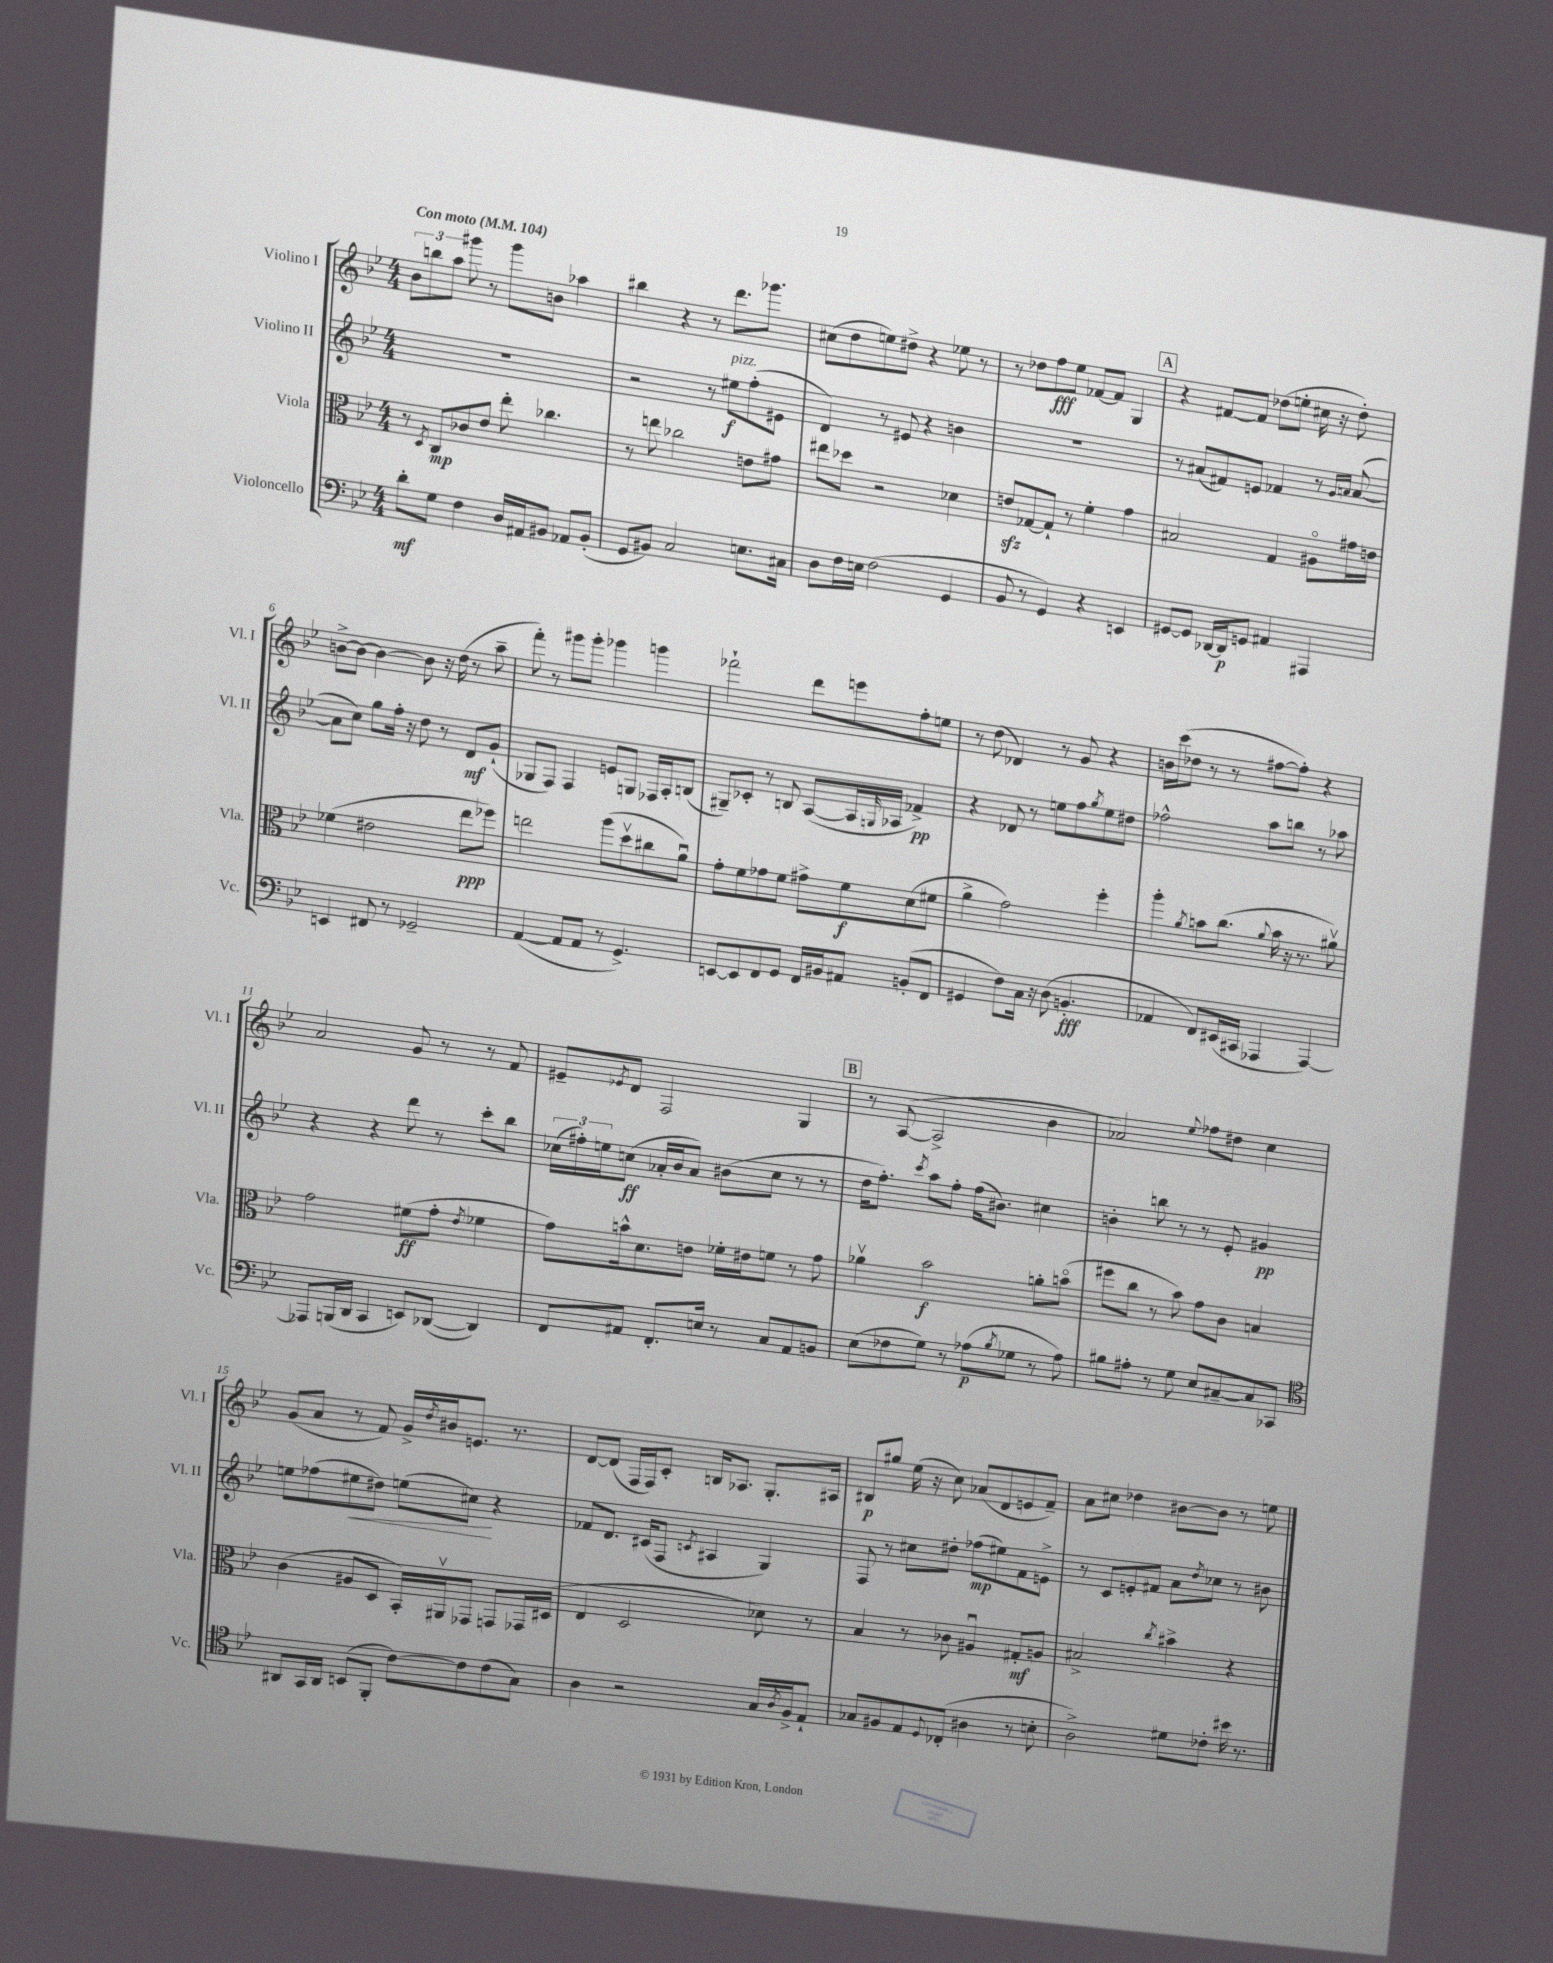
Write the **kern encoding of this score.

**kern	**kern	**kern	**kern
*staff4	*staff3	*staff2	*staff1
*clefF4	*clefC3	*clefG2	*clefG2
*k[b-e-]	*k[b-e-]	*k[b-e-]	*k[b-e-]
*M4/4	*M4/4	*M4/4	*M4/4
*MM104	*MM104	*MM104	*MM104
8d'\L	8r	1r	12b-\L
.	.	.	12bb\
.	8qD/	.	.
8G\J	8C/L	.	.
.	.	.	12aa\J
4F\	8c-/	.	8ggg#\
.	8e-/J	.	8r
16D/LL	8ee-'\	.	8ggg#\L
16AA#/J	.	.	.
8BB#/J	4.cc-\	.	8b\J
8AA-/L	.	.	4aa-\
(8BB#'/J	.	.	.
=	=	=	=
8GG/L	8r	2r	4bb#\
8BB#/J)	8ee\	.	.
2C/	2cc-\	.	4r
.	.	8r	8r
.	.	8ee#\L	8.ddd\L
8.E\L	8e\L	(8ff'\	.
.	.	.	8.ggg-\J
.	8g#\J	8e#\J	.
16C#\Jk	.	.	.
=	=	=	=
8D\L	8ee#\L	4d/)	(8cc#\L
16F\L	8dd-\J	.	8dd\
16E\JJ	.	.	.
(2F\	2r	8r	8ee\)
.	.	8e#/	8dd#^\J
.	.	4r	4r
4GG/	4d-\	4b\	8ee-\
.	.	.	8r
=	=	=	=
8BB-/	8e/L	1r	8r
8r	[8G-/	.	8dd-\L
4GG/)	8G-`/]J	.	8ff\
.	8r	.	8ee-\J
4r	4f'\	.	[8f-/L
.	.	.	8f-/]J
4EE/	4g\	.	4G/
=	=	=	=
[8GG#/L	2B#/	8r	4r
8GG#/]J	.	(8a#/L	.
[16DD-/LL	.	8f#/)	[8f#/L
16DD-/]J	.	.	.
8GG/J	.	8e/J	8f#/]J
4AA#/	4G/	4f-/	(8dd-\L
.	.	.	8ee'\J
4AAA#/	8A#o\L	8r	16cc#\
.	.	.	16r
.	.	16qqg/LL	.
.	.	16qqa/JJ	.
.	16g#\L	([8a/	8dd-'\)
.	16e\JJ	.	.
=	=	=	=
4EE/	(4f-\	8a\]L	[8b^\L
.	.	8cc\J)	8b\_J
8FF#/	2e#\	8gg\L	4b\_
8r	.	16ff'\Jk	.
.	.	16r	.
2GG-~/	.	8dd\	8b\]
.	.	8r	16r
.	.	.	(16dd\
.	8ee-\L	8d/L	8r
.	8ff-\J)	(8g`/J	8aa~\
=	=	=	=
([4AA/	2ee\	8G-/L	8fff'\)
.	.	8F/J)	8r
8AA/]L	.	4F/	8ggg#\L
8AA/J	.	.	8ggg#'\J
8r	(8aa\L	8e/L	4ggg-\
4.GG^/)	8ddv\	8G/J	.
.	8cc#\	16F-/LL	4ggg\
.	.	16A'/J	.
.	8au\J)	(8B/J	.
=	=	=	=
[8EE/L	8g'\L	8G#~/L)	2fff-`\
8EE/]	8f\	8c-'/J	.
8FF/	8g-\	8r	.
8GG/J	8f\J	8B/	.
16FF/LL	8g#^\L	([8A/L	8ddd\L
16BB#/J	.	.	.
8AA#/J	8f\	16A/]L	8eee\
.	.	16qqG/	.
.	.	16A-/JJ	.
(8BB'/L	(8d\	4f-^/)	8ff'\
8FF/J	8f#\J	.	8ee\J
=	=	=	=
4GG#/	4a^\	4r	8r
.	.	.	(8dd\
8F\L)	2g\)	8d-/	4d-/)
16C\Jk	.	8r	.
16r	.	.	.
(8D\	.	8ee\L	8r
4.BB'/	.	8ff\	8g/
.	.	8qgg/	.
.	4ff'\	8ee\	4r
.	.	8dd#\J	.
=	=	=	=
4AA-/	4aa'\	2ff-^^\	16b\LL
.	.	.	(16ccc\J
.	.	.	8dd-\J
.	8qa/	.	.
8FF/L)	8b\L	.	8r
(16EE#/L	(8.cc\J	.	8r
16CC#/JJ	.	.	.
4AAA-/	.	8aa\L	[8ff#\L
.	8qqa/	.	.
.	16b\	.	.
.	16r	8bb\J	8ff#'\]J)
.	8.r	.	.
[4AAA-/)	.	8r	4r
.	8a#v\)	8aa-\	.
=	=	=	=
8AAA-/]L	2g\	4r	2a/
(16BBB/L	.	.	.
16DD/JJ	.	.	.
4CC/	.	4r	.
8EE/L)	(8f#\L	8ddd\	8g/
([8DD-/J	8g'\J	8r	8r
.	8qe-/	.	.
4DD-/])	4f-\	8ccc'\L	8r
.	.	8bb-\J	8f/
=	=	=	=
8FF/L	8g\L)	(24cc-\LL	8e#~/L
.	.	24ff#'\)	.
.	.	24ee\J	.
.	.	.	8qe-/
8AA#/J	16b^^\k	(8cc\J	8d/J
.	8.d\	.	.
8.FF'/L	.	16a-'/LL	2F/
.	.	16b-/J	.
.	8e\J	8a-/J)	.
16E/Jk	.	.	.
8r	16f-'\LL	(8b#\L	.
.	16e#\J	.	.
8C/L	8f\J	8cc\J	.
8AA#/	8r	8r	4G/
8BB/J	8g\	8r	.
=	=	=	=
(8E-\L	4a-v\	16dd\LK	8r
.	.	8.ff'\J)	.
8F-\	.	.	([8A/
.	.	8qccc/	.
8G\J)	2b-\	8aa\L	2A^/]
8r	.	8ff'\J	.
(8A-\L	.	(16ff\LK	.
.	.	8.b#\J)	.
8qB-/	.	.	.
8G-\J	.	.	.
8r	8a'\L	4cc#\	4b-\
8A-\)	(8bo\J	.	.
=	=	=	=
8B#\L	8ff#\L	4b'\	2a-/)
8A#'\J	8cc\J	.	.
8r	8r	8bb\	.
8G\	8b-\)	8r	.
.	.	.	8qqee-/
8E-/L	8g\L	8r	8ff-\L
[8C#~/	8c\J	8e-'/	8dd#\J
8C#/]	4B/	4g#/	4cc\
8CC-/J	.	.	.
=	=	=	=
*clefC4	*	*	*
8AA#/L	(4c\	8ee\L	(8g/L
16GG/L	.	(8ff-\	8a/J
16AA#/JJ	.	.	.
(8BB/L	8A#/L	8ee#\	8r
8FF'/J	8D/J	8dd#\J)	8f/)
[8c\L)	16BB-'/LL)	(8ee\L	16g^/LL
.	.	.	8qdd/
.	16AA#v/J	.	16b#/J
8c\]	8GG-/J	8cc#\J)	8.e/J
(8c\	8GG/L	4r	.
.	.	.	8.r
8G\J)	16GG-/L	.	.
.	(16D#/JJ	.	.
=	=	=	=
4A\	4E-/	8f-/L	[8d/L
.	.	8.d/J	(8d/]J
2r	2D/	.	16F/LL
.	.	(16c#/LK	16F/J)
.	.	8F/J	8c'/J
.	.	8qc/	.
.	.	4A#/	16B/LK
.	.	.	8.A-/J
16G/LL	8d-\)	4G/)	8.G'/L
8qA/	.	.	.
16F^/J	.	.	.
8E-`/J	8r	.	.
.	.	.	16A#/Jk
=	=	=	=
8G-/L	4B-/	8F/	8B#/L
8F#/	.	8r	8gg#/J
8E-/	8r	8cc#\L	(16ee-\
.	.	.	16r
8qqD/	.	.	.
(8C-'/J	8c-\	8dd#'\J	8cc\)
4A#\	4A#u/	(8ff-\L	(8a-/L
.	.	8ee#\)	8d/
8r	8G#'/L	8f\	8e/
8B'\	8A/J	8e^\J	8f~/J)
=	=	=	=
2A^\)	2B#^/	8r	8a\L
.	.	8c/L	8cc#\J
.	.	8e'/	4dd-\
.	.	8f#/J	.
.	8qcc/	.	.
8d#\L	4b#^\	8a\L	[8b#\L
.	.	8qdd/	.
8c-'\J	.	8cc-\J	8b#\]J
16b#\	4r	8r	8r
8.r	.	.	.
.	.	8b#\	8ee\
==	==	==	==
*-	*-	*-	*-
